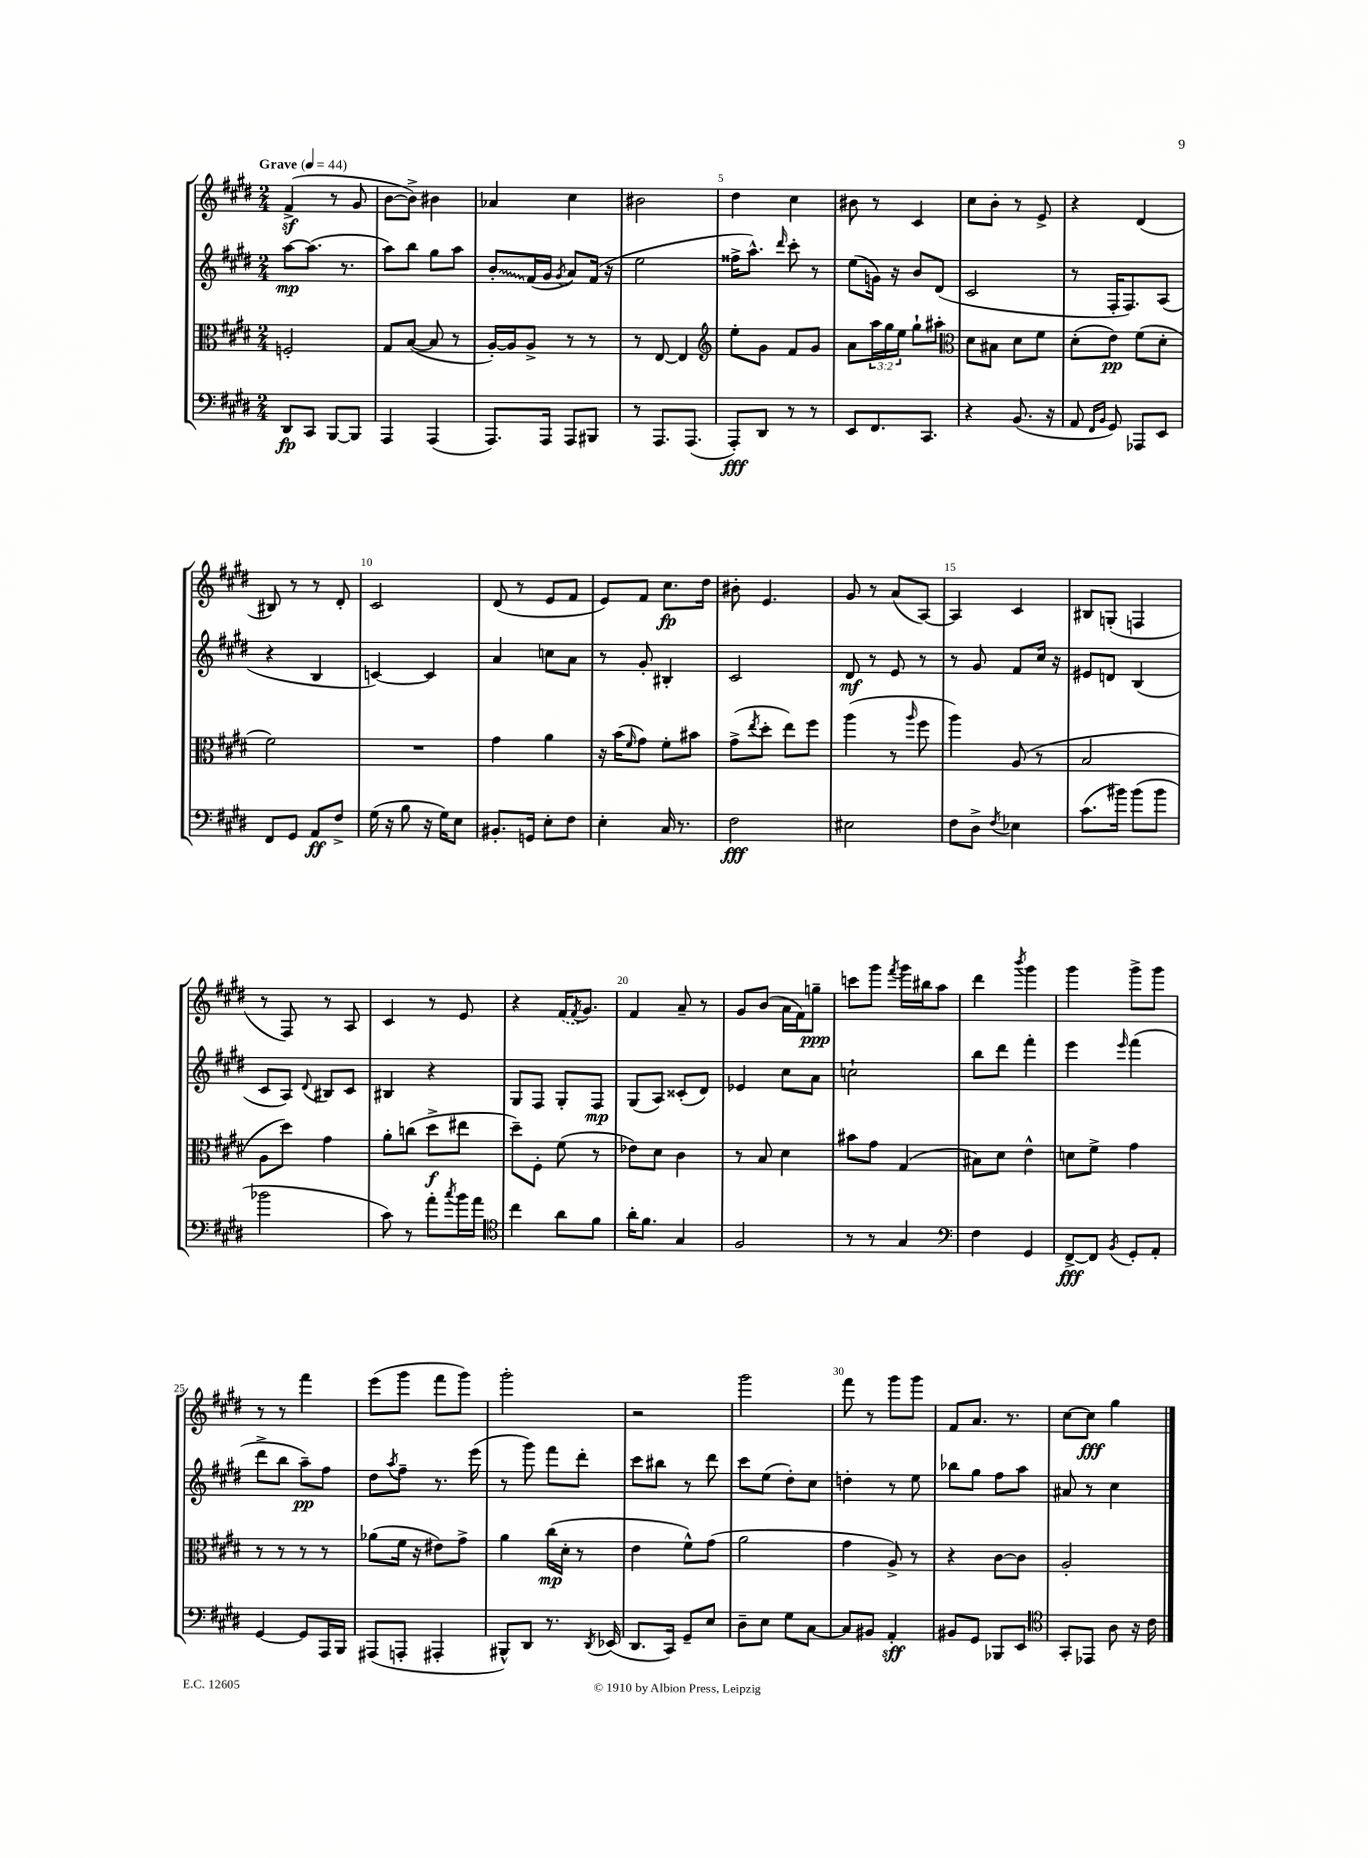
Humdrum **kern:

**kern	**kern	**kern	**kern
*staff4	*staff3	*staff2	*staff1
*clefF4	*clefC3	*clefG2	*clefG2
*k[f#c#g#d#]	*k[f#c#g#d#]	*k[f#c#g#d#]	*k[f#c#g#d#]
*M2/4	*M2/4	*M2/4	*M2/4
*MM44	*MM44	*MM44	*MM44
8DD#	2F'	[8aa	(4f#^
8CC#	.	(8.aa]	.
[8BBB	.	.	8r
.	.	8.r	.
8BBB]	.	.	8g#
=	=	=	=
4AAA	8G#	8aa)	[8b
.	([8B	8bb	8b^])
(4AAA	8B]	8gg#	4b#
.	8r	8aa	.
=	=	=	=
8.AAA)	[16A')	8b'	4a-
.	16A]	.	.
.	8A^	(16f#	.
16AAA	.	16g#	.
.	.	8qg#	.
8AAA	8r	8a)	4cc#
8BBB#	8r	(16f#	.
.	.	16r	.
=	=	=	=
8r	8r	2ee	2b#
8.AAA	[8E	.	.
.	4E]	.	.
(8.AAA	.	.	.
=	=	=	=
*	*clefG2	*	*
8AAA')	8ee'	16ff##^	4dd#
.	.	8.aa^^)	.
8DD#	8g#	.	.
.	.	16qqddd#	.
8r	8f#	8ccc#'	4cc#
8r	8g#	8r	.
=	=	=	=
8EE	8a	(8ee	8b#
8.FF#	24aa	16g)	8r
.	24gg#	.	.
.	.	16r	.
.	24ee	.	.
.	8gg#`	8b	4c#
8.CC#	.	.	.
.	8aa#'	(8d#	.
=	=	=	=
*	*clefC3	*	*
4r	8d#	2c#	8cc#
.	8B#	.	8b'
(8.BB	8d#	.	8r
.	8f#	.	8e^
16r	.	.	.
=	=	=	=
8AA	(8d#'	8r	4r
16qqFF#	.	.	.
16qqBB	.	.	.
8GG#)	8e)	16F#'	.
.	.	8.F#)	.
8AAA-	(8f#	.	(4d#
8EE	8d#'	(8A	.
=	=	=	=
8FF#	2f#)	4r	8B#)
8GG#	.	.	8r
8AA	.	4B	8r
8F#^	.	.	8d#'
=	=	=	=
(16G#	2r	[4c)	2c#
16r	.	.	.
8B	.	.	.
16r	.	4c]	.
16G#)	.	.	.
8E	.	.	.
=	=	=	=
8.BB#'	4g#	4a	(8d#
.	.	.	8r
16GG	.	.	.
8E'	4a	8cc	8e
8F#	.	8a	8f#
=	=	=	=
4E'	16r	8r	8e)
.	(16b	.	.
.	16qqf#	.	.
.	8g#)	8g#'	8f#
16C#	8f#'	4B#'	8.cc#
8.r	.	.	.
.	8b#	.	.
.	.	.	16dd#
=	=	=	=
2F#	(8g#^	2c#	8b#'
.	8qee	.	.
.	8dd#'	.	4.e
.	8ee)	.	.
.	8ff#	.	.
=	=	=	=
2E#	(4aa	8d#	8g#
.	.	8r	8r
.	8r	8e	(8a
.	16qqaa	.	.
.	8ff#	8r	[8A)
=	=	=	=
8F#	4aa)	8r	4A]
8D#^	.	8g#	.
8qF#	.	.	.
4E-	(8A	8f#	4c#
.	8r	16cc#	.
.	.	16r	.
=	=	=	=
(8.c#	2B	8e#	8B#
.	.	8d	(8G'
16b#)	.	.	.
(8b#	.	(4B	4F
8b#	.	.	.
=	=	=	=
2b-	8A	8c#	8r
.	8dd#)	8A)	8F#)
.	.	8qqd#	.
.	4g#	8B#	8r
.	.	8c#	8A
=	=	=	=
8c#)	8a'	4B#	4c#
8r	(8cc	.	.
8a'	8dd#^	4r	8r
8qcc#	.	.	.
16b	8ee#	.	8e
16a	.	.	.
=	=	=	=
*clefC4	*	*	*
4cc#	8dd#~)	8G#	4r
.	8F#'	8F#	.
8a	(8f#	8G#'	(16f#
.	.	.	8qf#
.	.	.	8.g#)
8f#	8r	8F#	.
=	=	=	=
16a'	8e-)	(8G#	4f#
8.f#	.	.	.
.	8d#	8A)	.
4G#	4c#	(8c##'	8a~
.	.	8d#)	8r
=	=	=	=
2F#	8r	4e-	8g#
.	8B	.	(8b
.	4d#	8cc#	16a
.	.	.	16f#)
.	.	8a	8gg~
=	=	=	=
8r	8b#	2cc`	8ccc
8r	8g#	.	8ggg#
.	.	.	8qfff#
4G#	(4G#	.	16ggg#
.	.	.	16bb#
.	.	.	8aa
=	=	=	=
*clefF4	*	*	*
4F#	8B#)	8bb	4ddd#
.	8d#	8ddd#	.
.	.	.	8qbbb
4GG#	4e^^	4fff#'	4ggg#
=	=	=	=
[8FF#^	8d	4eee	4ggg#
8FF#]	8f#^	.	.
8qBB	.	16qqeee	.
8GG#'	4g#	(4fff#	8ggg#^
8AA'	.	.	8ggg#
=	=	=	=
[4GG#	8r	8ddd#^	8r
.	8r	8bb	8r
8GG#]	8r	8aa~)	4fff#
16AAA	8r	8ff#	.
16BBB	.	.	.
=	=	=	=
(8AAA#	(8a-	8dd#	(8eee
.	.	8qaa	.
8AAA'	16f#	8ff#~	8ggg#
.	16r	.	.
4AAA#'	8e#)	8.r	8fff#
.	8g#^	.	8ggg#)
.	.	(16eee	.
=	=	=	=
8BBB#^^)	4a	8r	2ggg#'
8DD#	.	8ggg#)	.
8.r	(16cc#	8fff#	.
.	16d#'	.	.
.	8r	8ddd#'	.
8qDD#	.	.	.
(16EE-	.	.	.
=	=	=	=
8.DD#	4e	8ccc#	2r
.	.	8bb#	.
16CC#)	.	.	.
8GG#~	8f#^^)	8r	.
8E	(8g#	8ddd#	.
=	=	=	=
8D#~	2a	8ccc#	2ggg#
8E	.	(8ee	.
8G#	.	8dd#')	.
[8C#	.	8cc#	.
=	=	=	=
8C#]	4g#	4dd'	8fff#
8BB#	.	.	8r
4AA'	8A^)	8r	8ggg#
.	8r	8ee	8ggg#
=	=	=	=
8BB#	4r	8bb-	8f#
8GG#	.	8gg#	8.a
8BBB-	[8c#	8ff#	.
.	.	.	8.r
8EE	8c#]	8aa	.
=	=	=	=
*clefC4	*	*	*
8GG#'	2A'	8a#	[8cc#
8EE-	.	8r	8cc#]
8A	.	4cc#	4gg#
16r	.	.	.
16c#	.	.	.
==	==	==	==
*-	*-	*-	*-
